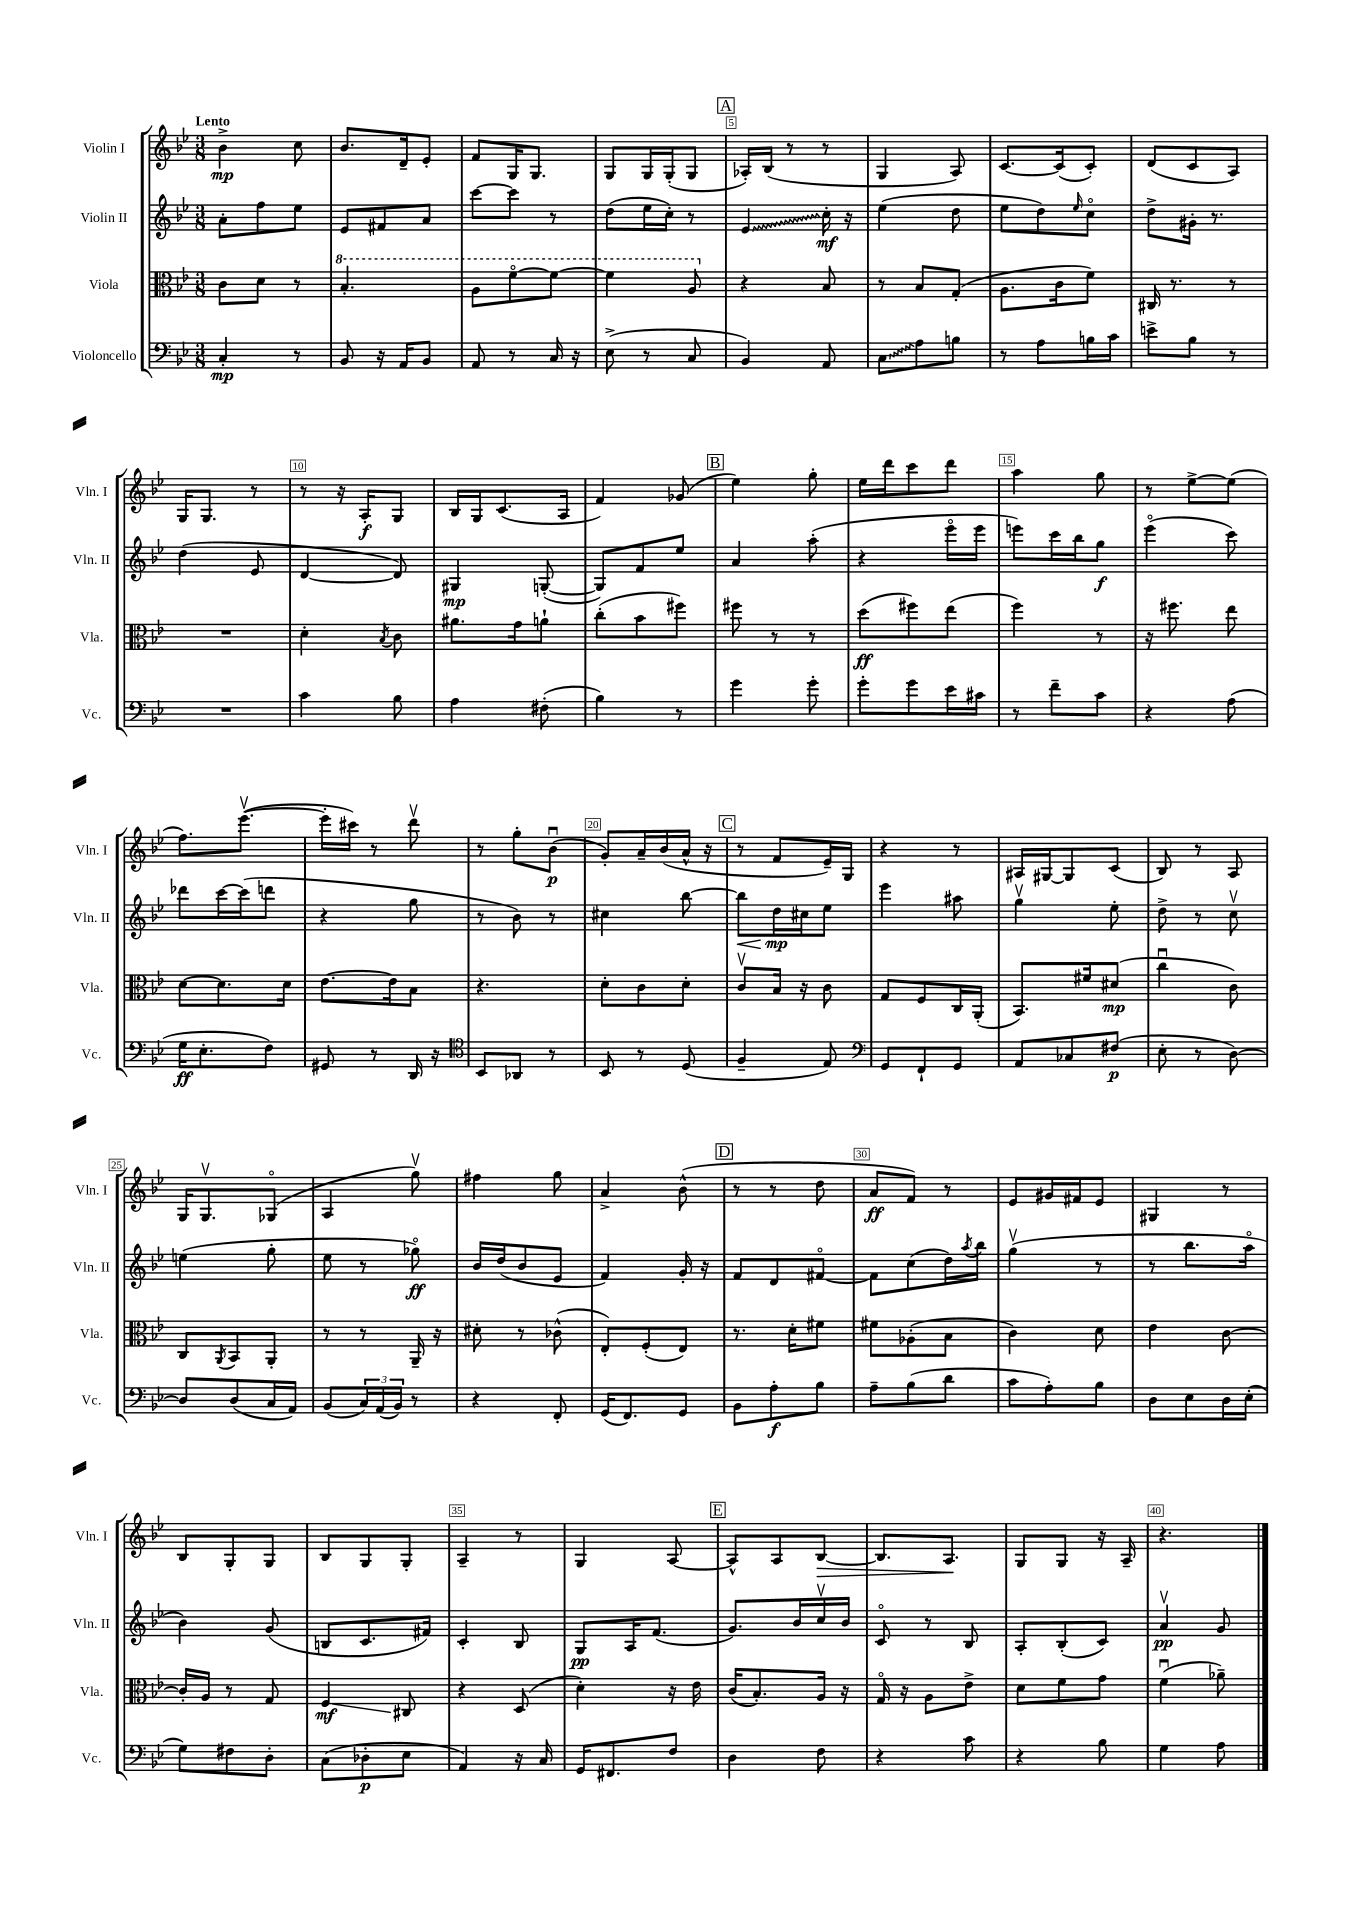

**kern	**kern	**kern	**kern
*staff4	*staff3	*staff2	*staff1
*clefF4	*clefC3	*clefG2	*clefG2
*k[b-e-]	*k[b-e-]	*k[b-e-]	*k[b-e-]
*M3/8	*M3/8	*M3/8	*M3/8
4C'/	8c\L	8a'\L	4b-^\
.	8d\J	8ff\	.
8r	8r	8ee-\J	8cc\
=	=	=	=
8BB-/	4.b-'/	8e-/L	8.b-/L
16r	.	8f#/	.
16AA/LK	.	.	16d~/k
8BB-/J	.	8a/J	8e-'/J
=	=	=	=
8AA/	8a\L	[8ccc\L	8f/L
8r	[8ffo\	8ccc\]J	16G/K
.	.	.	8.G/J
16C/	8ff\_J	8r	.
16r	.	.	.
=	=	=	=
(8E-^\	4ff\]	(8dd\L	8G/L
8r	.	16ee-\L	16G/L
.	.	16cc'\JJ)	(16G'/J
8C/	8a/	8r	8G/J
=	=	=	=
4BB-/)	4r	4e-/	16A-'/LL)
.	.	.	(16B-/JJ
.	.	.	8r
8AA/	8B-/	16cc'\	8r
.	.	16r	.
=	=	=	=
8C\L	8r	(4ee-\	4G/
8A\	8B-/L	.	.
8B\J	(8G'/J	8dd\	8A/)
=	=	=	=
8r	8.A\L	8ee-\L	[8.c/L
8A\L	.	8dd\)	.
.	16c\k	.	(16c/]k
.	.	16qqee-/	.
16B\L	8f\J)	8cco\J	8c'/J)
16c\JJ	.	.	.
=	=	=	=
8e^\L	16C#/	8dd^\L	(8d/L
.	8.r	.	.
8B-\J	.	16g#'\Jk	8c/
.	.	8.r	.
8r	8r	.	8A/J)
=	=	=	=
4.r	4.r	(4dd\	16G/LK
.	.	.	8.G/J
.	.	8e-/	8r
=	=	=	=
4c\	4d'\	[4d/	8r
.	.	.	16r
.	.	.	16A'/LK
.	8qB-/	.	.
8B-\	8c\	8d/])	8G/J
=	=	=	=
4A\	8.a#\L	4G#/	16B-/LL
.	.	.	16G/J
.	.	.	(8.c/
.	16g\k	.	.
(8F#'\	8a`\J	([8G'/	.
.	.	.	16A/Jk
=	=	=	=
4B-\)	(8cc'\L	8G/]L)	4f/)
.	8b-\	8f/	.
8r	8ff#\J)	8ee-/J	(8g-/
=	=	=	=
4g\	8ff#\	4a/	4ee-\)
.	8r	.	.
8g'\	8r	(8aa'\	8gg'\
=	=	=	=
8g'\L	(8dd\L	4r	16ee-\LL
.	.	.	16ddd\J
8g\	8ff#\)	.	8ccc\
16e-\L	(8ee-\J	16eee-o\LL	8ddd\J
16c#\JJ	.	16eee-\JJ	.
=	=	=	=
8r	4ff\)	8eee\L)	4aa\
8f~\L	.	16ccc\L	.
.	.	16bb-\J	.
8c\J	8r	8gg\J	8gg\
=	=	=	=
4r	16r	(4eee-o\	8r
.	8.ff#\	.	.
.	.	.	[8ee-^\L
(8A\	8ee-\	8ccc\)	(8ee-\]J
=	=	=	=
16G\LK	[8d\L	8ddd-\L	8.ff\L)
8.E-'\	.	.	.
.	8.d\]	[16ccc\L	.
.	.	(16ccc\]J	([8.eee-v\J
8F\J)	.	8ddd\J	.
.	16d\Jk	.	.
=	=	=	=
8GG#/	[8.e-\L	4r	16eee-'\]LL
.	.	.	16ccc#\JJ)
8r	.	.	8r
.	16e-\]k	.	.
16DD/	8B-\J	8gg\	8dddv\
16r	.	.	.
=	=	=	=
*clefC4	*	*	*
8BB-/L	4.r	8r	8r
8AA-/J	.	8b-\)	8gg'\L
8r	.	8r	(8b-u\J
=	=	=	=
8BB-/	8d'\L	4cc#\	8g'/L)
8r	8c\	.	16a~/L
.	.	.	(16b-/
(8D/	8d'\J	[8bb-\	16a^^/JJ
.	.	.	16r
=	=	=	=
4F~/	8cv/L	8bb-\]L	8r
.	16B-/Jk	16dd\L	8f/L
.	16r	16cc#\J	.
8E-/)	8c\	8ee-\J	16e-~/L)
.	.	.	16G/JJ
=	=	=	=
*clefF4	*	*	*
8GG/L	8G/L	4eee-\	4r
8FF`/	8F/	.	.
8GG/J	16C/L	8aa#\	8r
.	(16AA'/JJ	.	.
=	=	=	=
8AA/L	8.BB-/L)	4ggv\	16A#/LL
.	.	.	[16G#/J
8C-/	.	.	8G#/]
.	16f#/k	.	.
(8F#/J	(8d#/J	8ee-'\	(8c/J
=	=	=	=
8E-'\	4ccu\	8dd^\	8B-/)
8r	.	8r	8r
[8D\)	8c\)	8ccv\	8A/
=	=	=	=
8D/]L	8C/L	(4ee\	16G/LK
.	.	.	8.Gv/
.	8qAA/	.	.
(8D/	8BB-/	.	.
16C/L	8AA'/J	8gg'\	(8G-o/J
16AA/JJ)	.	.	.
=	=	=	=
(8BB-/L	8r	8ee-\	4A/
24C/L)	8r	8r	.
(24AA/	.	.	.
24BB-/JJ)	.	.	.
8r	16AA~/	8gg-o\)	8ggv\)
.	16r	.	.
=	=	=	=
4r	8d#'\	16b-/LL	4ff#\
.	.	(16dd/J	.
.	8r	8b-/	.
8FF'/	(8c-^^\	8e-/J	8gg\
=	=	=	=
(16GG/LK	8E-'/L)	4f/)	4a^/
8.FF/)	.	.	.
.	(8F'/	.	.
8GG/J	8E-/J)	16g'/	(8b-^^\
.	.	16r	.
=	=	=	=
8BB-\L	8.r	8f/L	8r
8A'\	.	8d/	8r
.	16d'\LK	.	.
8B-\J	8f#\J	[8f#o/J	8dd\
=	=	=	=
8A~\L	8f#\L	8f#\]L	8a/L
(8B-\	(8A-'\	(8cc\	8f/J)
8d\J	8B-\J	16dd\L)	8r
.	.	8qaa/	.
.	.	16bb-\JJ	.
=	=	=	=
8c\L	4c\)	(4ggv\	8e-/L
8A'\)	.	.	16g#/L
.	.	.	16f#/J
8B-\J	8d\	8r	8e-/J
=	=	=	=
8D\L	4e-\	8r	4G#/
8E-\	.	8.bb-\L	.
16D\L	[8c\	.	8r
(16E-'\JJ	.	16aao\Jk	.
=	=	=	=
8G\L)	16c'/]LL	4b-\)	8B-/L
.	16A/JJ	.	.
8F#\	8r	.	8G'/
8D'\J	8G/	(8g/	8G/J
=	=	=	=
(8C\L	4F/	8B/L	8B-/L
8D-'\	.	8.c/	8G/
8E-\J	8C#/	.	8G'/J
.	.	16f#/Jk)	.
=	=	=	=
4AA/)	4r	4c'/	4A~/
16r	(8D/	8B-/	8r
16C/	.	.	.
=	=	=	=
16GG/LK	4d'\)	8G/L	4G/
8.FF#/	.	.	.
.	.	16A/K	.
.	.	(8.f/J	.
8F/J	16r	.	[8A/
.	16e-\	.	.
=	=	=	=
4D\	(16c/LK	8.g/L)	8A^^/]L
.	8.B-'/)	.	.
.	.	.	8A/
.	.	16b-/L	.
8F\	16A/Jk	16ccv/	[8B-/J
.	16r	16b-/JJ	.
=	=	=	=
4r	16Go/	8co/	8.B-/]L
.	16r	.	.
.	8A\L	8r	.
.	.	.	8.A/J
8c\	8e-^\J	8B-/	.
=	=	=	=
4r	8d\L	8A'/L	8G/L
.	8f\	(8B-'/	8G/J
8B-\	8g\J	8c/J)	16r
.	.	.	16A~/
=	=	=	=
4G\	(4fu\	4av/	4.r
8A\	8a-~\)	8g/	.
==	==	==	==
*-	*-	*-	*-
